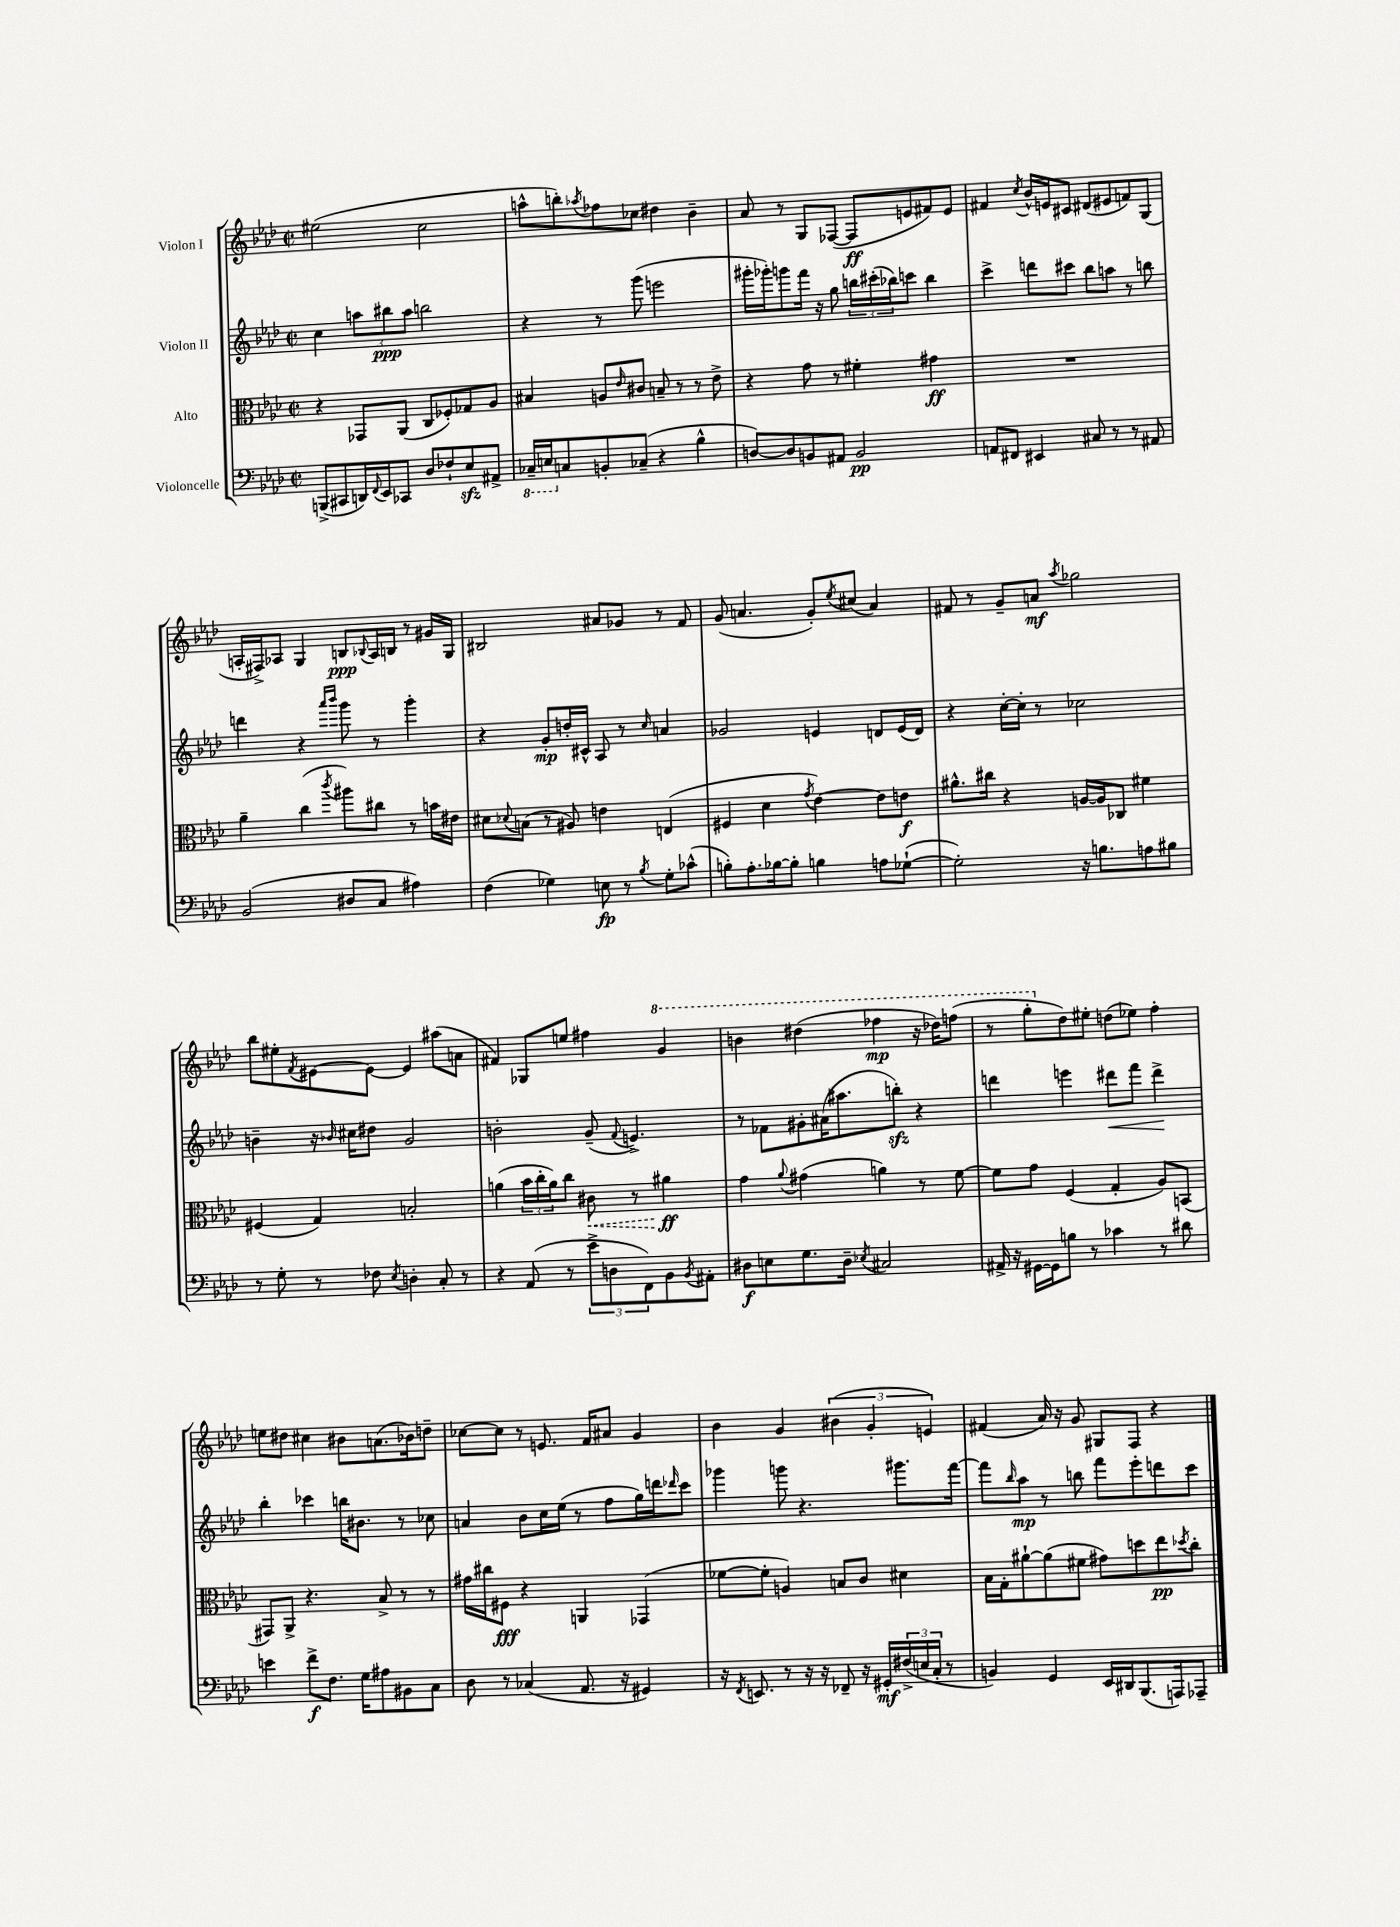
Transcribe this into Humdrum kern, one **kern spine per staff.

**kern	**kern	**kern	**kern
*staff4	*staff3	*staff2	*staff1
*clefF4	*clefC3	*clefG2	*clefG2
*k[b-e-a-d-]	*k[b-e-a-d-]	*k[b-e-a-d-]	*k[b-e-a-d-]
*M2/2	*M2/2	*M2/2	*M2/2
*met(c|)	*met(c|)	*met(c|)	*met(c|)
(8BBB^	4r	4cc	(2ee#
8CC#	.	.	.
16DD)	8GG-	12aa	.
8qqFF	.	.	.
16EE-	.	.	.
.	.	12bb#	.
8CC-	(8AA-	.	.
.	.	12aa	.
8D-	8C	2bb	2cc
8F-`	8F-')	.	.
8E-	8G-	.	.
8AA#^	8A-	.	.
=	=	=	=
16CC-~	4B#	4r	8aa^^
16EE	.	.	.
8C	.	.	8bb')
.	.	.	8qaa-
8BB'	8A	8r	8ff-
.	16qqe-	.	.
(8C-~	8c#	(8ggg	8cc-
4r	8B~	2eee	4dd#
.	8r	.	.
4B-^^	8r	.	4b-~
.	8e-^	.	.
=	=	=	=
[8D)	4r	16ggg#'	8a-
.	.	16ggg-')	.
8D]	.	8ggg	8r
8BB	8g	16fff	8G
.	.	16r	.
8AA#	8r	8gg	([8F-
2BB	4f#'	24bb	8F-]
.	.	(24ccc#'	.
.	.	24bb-)	.
.	.	8ccc	8e
.	4g#	4bb-	8f#)
.	.	.	8e
=	=	=	=
8AA	1r	4ccc^	4f#
8FF#	.	.	.
.	.	.	8qcc
4EE#	.	8ddd	16b-^^
.	.	.	16e
.	.	8ccc#	8c#
8C#	.	8bb-	(8d#
8r	.	8aa	8e#
8r	.	8r	8f)
8AA#	.	8bb	(8G
=	=	=	=
(2BB-	4a-~	4ddd	16A'
.	.	.	16F#^)
.	.	.	8A-
.	(4cc	4r	4G
.	.	16qqaaa-	.
.	8qccc	16qqbbb-	.
8D#	8aa#)	8ggg	8B
.	.	.	8qqB-
8C	8cc#	8r	16A-
.	.	.	16B
4A#)	8r	4ggg'	8r
.	16b	.	16g#
.	16e#	.	16G
=	=	=	=
(4F	8d#	4r	2B#
.	8qqd-	.	.
.	(8B	.	.
4G-)	8r	8g'	.
.	8A#)	16dd'	.
.	.	16c#^^	.
8E	4e	8A-	8a#
8r	.	8r	8g-
8qB-	.	16qqcc	.
8G-'	(4E	4a	8r
(8c-^^	.	.	8f
=	=	=	=
8B')	4F#	2g-	(8g
8.A-'	.	.	4.a
.	4d-	.	.
[16B-	.	.	.
8B-']	.	.	.
.	8qg	.	.
4B	[4e-)	4e	8g')
.	.	.	8qee-
.	.	.	(8cc#
8A	8e-]	8d	4a)
([8G-`	8e	(16e	.
.	.	16d)	.
=	=	=	=
2G-'])	8.a#^^	4r	8f#
.	.	.	8r
.	16cc#	.	.
.	4r	[16cc'	8g~
.	.	16cc']	.
.	.	8r	8a
.	.	.	8qaa-
16r	[16A	2cc-	2gg-
8.B	16A]	.	.
.	8C-	.	.
8A	4f#	.	.
8B#	.	.	.
=	=	=	=
8r	(4F#	4b~	8bb-
8G'	.	.	8ee#'
.	.	.	8qf
8r	4G)	16r	[8e#
.	.	16qqb-	.
.	.	16cc#	.
8F-	.	8dd#	8e#_
8qE-	.	.	.
4D'	2B'	2g	4e#]
8C'	.	.	(8aa#
8r	.	.	8a
=	=	=	=
4r	(4a	2b'	4f#)
(8AA-	24b-	.	8G-
.	24cc'	.	.
.	24a)	.	.
8r	8cc	.	8ee
12e-^	8c#	(8g~	4ff#
12D	.	.	.
.	.	8qqf	.
.	8r	4.e^)	.
12FF)	.	.	.
8BB-	4a#	.	4gg
8qBB-	.	.	.
8AA#'	.	.	.
=	=	=	=
8D#	4g	8r	4bb
8E	.	8f-	.
.	8qqa-	.	.
8.G	(4g#	8g#'	(4ddd#
.	.	(16a#	.
16D#~	.	8.aa#	.
8qE-	.	.	.
2C#	4a)	.	4fff-
.	.	8bb')	.
.	8r	4r	16r
.	.	.	16ddd-)
.	[8f	.	(8fff
=	=	=	=
16AA#^	8f]	4ddd	8r
16r	.	.	.
[16GG#	8g	.	8ggg'
16GG#]	.	.	.
8B	(4F	4eee	8dd-)
8r	.	.	8ee#'
4c-	4G'	8ddd#	(8dd
.	.	8fff	8ee-)
8r	8A-)	4ddd#^	4ff'
8d#	(8BB	.	.
=	=	=	=
4e	8GG#)	4bb-'	8ee
.	8AA-^	.	8dd#
8f^	4.r	4ccc-	4cc#
8.F	.	.	.
.	.	16bb	8b#
16G	.	8.b#	.
8A#	8B-^	.	(8.a
8BB#	8r	8r	.
.	.	.	16b-)
8C	8r	8cc-	8dd~
=	=	=	=
8D-	16g#	4a	[8cc-
.	16cc#	.	.
8r	8F#	.	8cc-]
(4C-	4r	8b-	8r
.	.	16cc	8.e
.	.	(16ee-	.
8.AA-	4AA	8r	.
.	.	.	16f
.	.	8ff	8a#
16r	.	.	.
4GG#)	(4GG-	16gg)	4g
.	.	16ddd	.
.	.	16qqddd-	.
.	.	8ccc	.
=	=	=	=
16r	[8f-	4ggg-	4b-
8qFF	.	.	.
8.EE	.	.	.
.	8f-']	.	.
8r	4A)	8ggg	4g
16r	.	4.r	.
16r	.	.	.
8FF-~	8B	.	(6b#
16r	8c	.	.
.	.	.	6g'
16GG#'	.	.	.
(24F#^	4d#	8.ggg#	.
24E	.	.	.
24C'	.	.	6e)
8r	.	.	.
.	.	[16fff	.
=	=	=	=
4BB)	16B-	8fff]	(4f#
.	16G'	.	.
.	.	16qqbb-	.
.	[8a#`	8aa-	.
4GG	(8a#]	8r	16a-)
.	.	.	16r
.	8f#	8bb	8g
16EE-	8g#)	8fff	8G#
16DD#	.	.	.
(8.BBB-	8dd	8eee-'	8F
.	8ee-	8ddd	4r
16AAA)	.	.	.
.	8qdd-	.	.
8AAA-~	8cc'	8ccc	.
==	==	==	==
*-	*-	*-	*-
